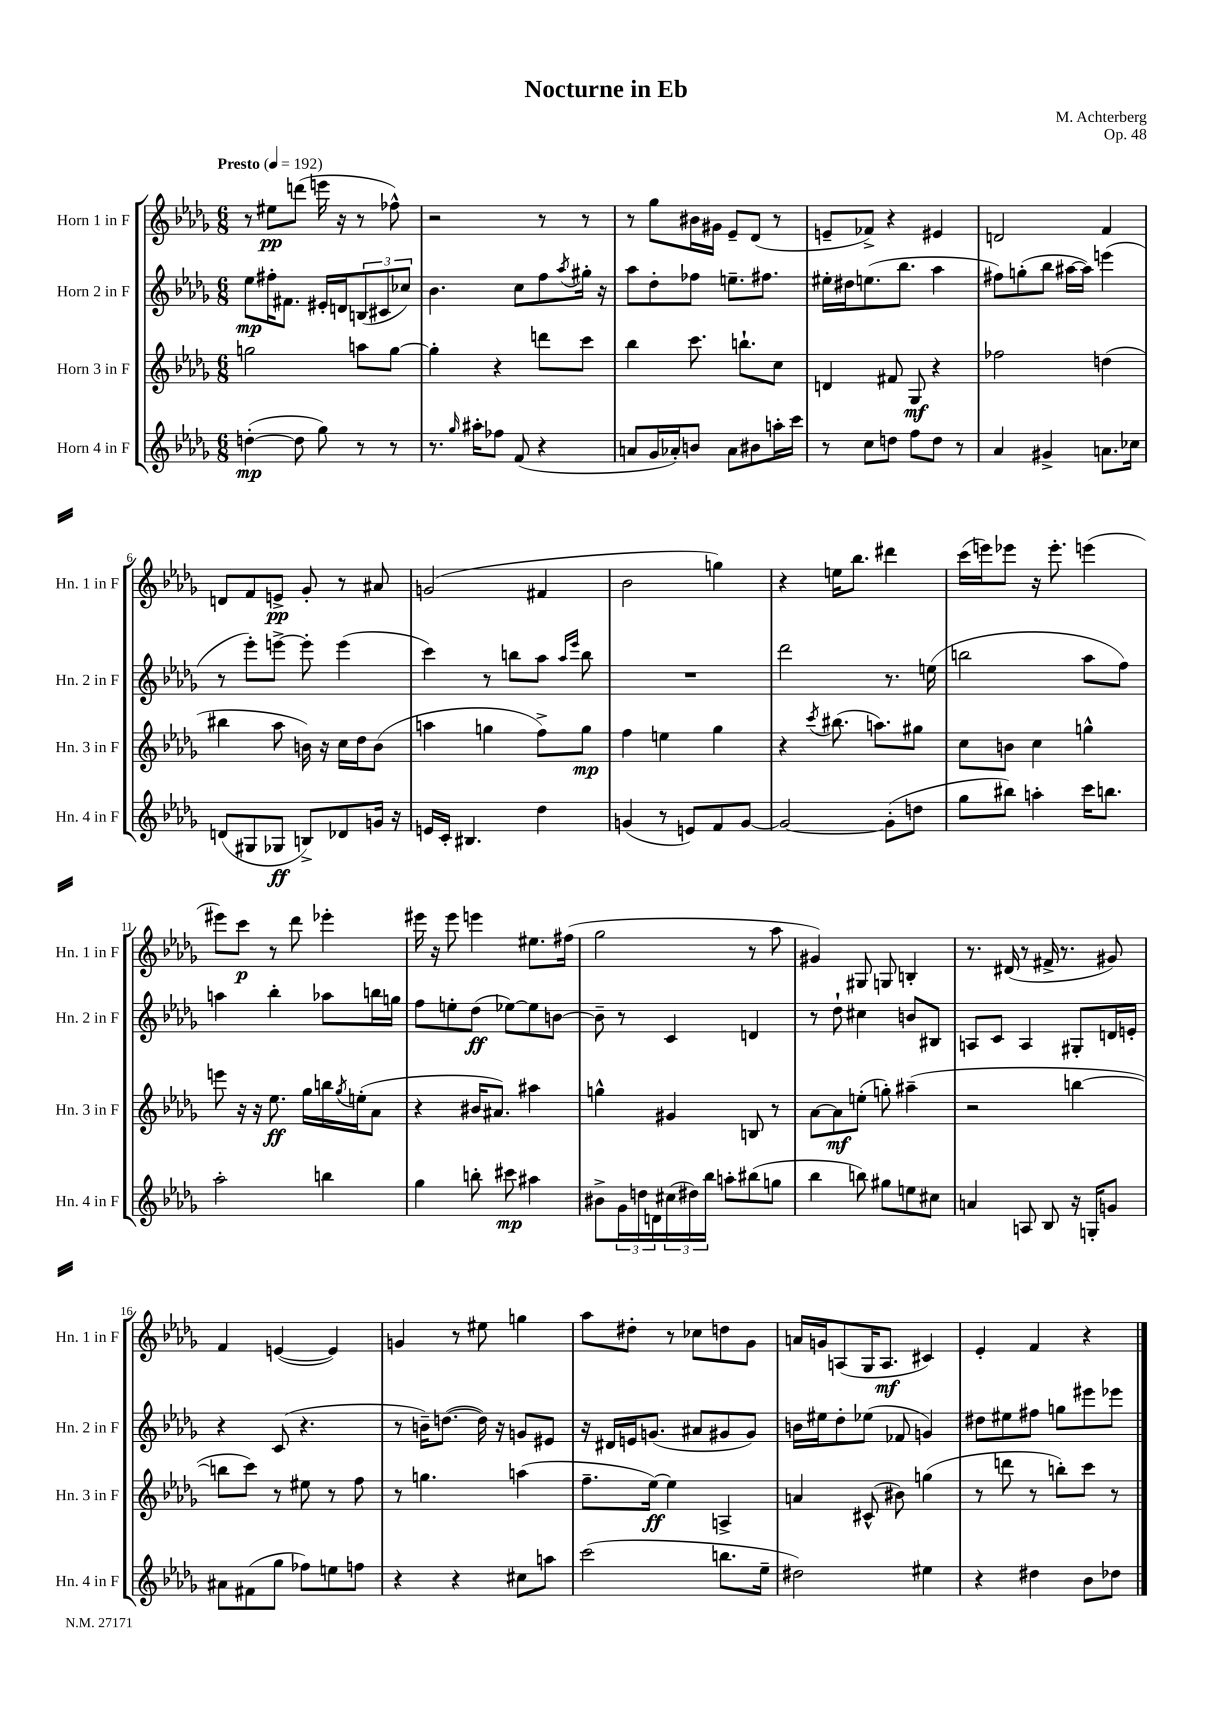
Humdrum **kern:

**kern	**dynam	**kern	**dynam	**kern	**dynam	**kern	**dynam
*part4	*part4	*part3	*part3	*part2	*part2	*part1	*part1
*staff4	*staff4	*staff3	*staff3	*staff2	*staff2	*staff1	*staff1
*I"Horn 4 in F	*	*I"Horn 3 in F	*	*I"Horn 2 in F	*	*I"Horn 1 in F	*
*I'Hn. 4 in F	*	*I'Hn. 3 in F	*	*I'Hn. 2 in F	*	*I'Hn. 1 in F	*
*clefG2	*	*clefG2	*	*clefG2	*	*clefG2	*
*k[b-e-a-d-g-]	*	*k[b-e-a-d-g-]	*	*k[b-e-a-d-g-]	*	*k[b-e-a-d-g-]	*
*M6/8	*	*M6/8	*	*M6/8	*	*M6/8	*
*MM192	*	*MM192	*	*MM192	*	*MM192	*
=1	=1	=1	=1	=1	=1	=1	=1
!	!	!	!	!	!	!LO:TX:a:B:t=Presto	!
([4ddn'\	mp	2ggn\	.	8ee-\L	mp	8r	.
.	.	.	.	16ff#X'\K	.	8ee#X\L	pp
.	.	.	.	8.f#X\J	.	.	.
8dd\]	.	.	.	.	.	(8dddn\J	.
8gg-\)	.	.	.	16e#X'/LL	.	16eeen\	.
.	.	.	.	16dn/J	.	16r	.
8r	.	8aan\L	.	(12Bn/	.	8r	.
.	.	.	.	12c#X/	.	.	.
8r	.	[8gg\J	.	.	.	8ff-X^^\)	.
.	.	.	.	12cc-X/J)	.	.	.
=2	=2	=2	=2	=2	=2	=2	=2
8.r	.	4gg'\]	.	4.b-\	.	2r	.
16qqgg-/	.	.	.	.	.	.	.
16aa#X'\KL	.	.	.	.	.	.	.
8ff-X\J	.	4r	.	.	.	.	.
(8f/	.	.	.	8cc\L	.	.	.
4r	.	8dddn\L	.	8ff\	.	8r	.
.	.	.	.	8qaa-/	.	.	.
.	.	8ccc\J	.	16gg#X'\Jk	.	8r	.
.	.	.	.	16r	.	.	.
=3	=3	=3	=3	=3	=3	=3	=3
8an/L	.	4bb-\	.	8aa-\L	.	8r	.
16g-/L	.	.	.	8dd-'\	.	8gg-\L	.
16a-X'/J)	.	.	.	.	.	.	.
8bn/J	.	8.ccc\	.	8ff-X\J	.	16b#X\L	.
.	.	.	.	.	.	16g#X\JJ	.
8a-\L	.	.	.	8.een~\L	.	8e-~/L	.
.	.	8.bbn`\L	.	.	.	.	.
8b#X\	.	.	.	.	.	(8d-/J	.
.	.	.	.	8.ff#X\J	.	.	.
16aan'\L	.	8cc\J	.	.	.	8r	.
16ccc\JJ	.	.	.	.	.	.	.
=4	=4	=4	=4	=4	=4	=4	=4
8r	.	4dn/	.	16ee#X'\LL	.	8en~/L	.
.	.	.	.	16dd#X\J	.	.	.
8cc\L	.	.	.	(8.een\	.	8f-X^/J)	.
8ddn\J	.	8f#X/	.	.	.	4r	.
.	.	.	.	8.bb-\J	.	.	.
8ff\L	.	8G-/	mf	.	.	.	.
8dd\J	.	4r	.	4aa-\	.	4e#X/	.
8r	.	.	.	.	.	.	.
=5	=5	=5	=5	=5	=5	=5	=5
4a-/	.	2ff-X\	.	8ff#X\L)	.	2dn/	.
.	.	.	.	(8ggn'\	.	.	.
4g#X^/	.	.	.	8bb-\J	.	.	.
.	.	.	.	[16aa#X\LL	.	.	.
.	.	.	.	16aa#\JJ])	.	.	.
8.an\L	.	(4ddn\	.	(4eeen\	.	4f/	.
16cc-X\Jk	.	.	.	.	.	.	.
!!LO:LB:g=z
=6	=6	=6	=6	=6	=6	=6	=6
(8dn/L	.	4bb#X\	.	8r	.	8dn/L	.
8G#X/	.	.	.	8eee-'\L)	.	8f/	.
8G-X/J	ff	8aa-\	.	[8eeen^\J	.	8en^/J	pp
8Bn^/L)	.	16bn\)	.	8eee'\]	.	8g-'/	.
.	.	16r	.	.	.	.	.
8d-X/	.	16cc\LL	.	(4eee\	.	8r	.
.	.	16dd-\J	.	.	.	.	.
16gn/Jk	.	(8b\J	.	.	.	8a#X/	.
16r	.	.	.	.	.	.	.
=7	=7	=7	=7	=7	=7	=7	=7
16en/LL	.	4aan\	.	4ccc\)	.	(2gn/	.
16c'/JJ	.	.	.	.	.	.	.
4.B#X/	.	.	.	.	.	.	.
.	.	4ggn\	.	8r	.	.	.
.	.	.	.	8bbn\L	.	.	.
4dd-\	.	8ff^\L)	.	8aa-\J	.	4f#X/	.
.	.	.	.	16qqaa-/LL	.	.	.
.	.	.	.	16qqeee-/JJ	.	.	.
.	.	8gg\J	mp	8bb\	.	.	.
=8	=8	=8	=8	=8	=8	=8	=8
(4gn/	.	4ff\	.	2.r	.	2b-\	.
8r	.	4een\	.	.	.	.	.
8en/L)	.	.	.	.	.	.	.
8f/	.	4gg-\	.	.	.	4ggn\)	.
[8g/J	.	.	.	.	.	.	.
=9	=9	=9	=9	=9	=9	=9	=9
2g/_	.	4r	.	2ddd-\	.	4r	.
.	.	8qccc/	.	.	.	.	.
.	.	(8.bb#X\	.	.	.	16een\KL	.
.	.	.	.	.	.	8.bb-\J	.
.	.	8.aan\L)	.	.	.	.	.
(8g'\L]	.	.	.	8.r	.	4ddd#X\	.
8ddn\J	.	8gg#X\J	.	.	.	.	.
.	.	.	.	(16een\	.	.	.
=10	=10	=10	=10	=10	=10	=10	=10
8gg-\L	.	8cc\L	.	2bbn\	.	(16ccc\LL	.
.	.	.	.	.	.	16eeen\J)	.
8bb#X\J)	.	8bn\J	.	.	.	8eee-X\J	.
4aan'\	.	4cc\	.	.	.	16r	.
.	.	.	.	.	.	8.eee-'\	.
16ccc\KL	.	4ggn^^\	.	8aa-\L	.	(4eeen\	.
8.bbn\J	.	.	.	.	.	.	.
.	.	.	.	8ff\J)	.	.	.
!!LO:LB:g=z
=11	=11	=11	=11	=11	=11	=11	=11
2aa-'\	.	8eeen\	.	4aan\	.	8eee#X\L)	.
.	.	16r	.	.	.	8ccc\J	p
.	.	16r	.	.	.	.	.
.	.	8.ee-\	ff	4bb-'\	.	8r	.
.	.	.	.	.	.	8ddd-\	.
.	.	16gg-\LL	.	.	.	.	.
4bbn\	.	16bbn\	.	8aa-X\L	.	4eee-X'\	.
.	.	8qgg-/	.	.	.	.	.
.	.	(16een'\J	.	.	.	.	.
.	.	8a-\J	.	16bbn\L	.	.	.
.	.	.	.	16ggn\JJ	.	.	.
=12	=12	=12	=12	=12	=12	=12	=12
4gg-\	.	4r	.	8ff\L	.	16eee#X\	.
.	.	.	.	.	.	16r	.
.	.	.	.	8een'\	.	8eee#\	.
8bbn'\	.	16b#X/KL	.	(8dd-\J	ff	4eeen\	.
.	.	8.a#X/J)	.	.	.	.	.
8ccc#X\	mp	.	.	[8ee-X\L)	.	.	.
4aa#X\	.	4aa#X\	.	8ee-\]	.	8.ee#X\L	.
.	.	.	.	[8bn\J	.	.	.
.	.	.	.	.	.	(16ff#X\Jk	.
=13	=13	=13	=13	=13	=13	=13	=13
8b#X^\L	.	4ggn^^\	.	8b~\]	.	2gg-\	.
24g-\L	.	.	.	8r	.	.	.
24ddn\	.	.	.	.	.	.	.
24dn\	.	.	.	.	.	.	.
(24cc#X\	.	4g#X/	.	4c/	.	.	.
24dd#X\)	.	.	.	.	.	.	.
24bb-\JJ	.	.	.	.	.	.	.
8aan'\L	.	.	.	.	.	.	.
(8bb#X\	.	8Bn/	.	4dn/	.	8r	.
8ggn\J	.	8r	.	.	.	8aa-\	.
=14	=14	=14	=14	=14	=14	=14	=14
4bb-\	.	[8a-\L	.	8r	.	4g#X/)	.
.	.	8a-\]	mf	8dd-`\	.	.	.
8bbn\)	.	(8een'\J	.	4cc#X\	.	8G#X/	.
8gg#X\L	.	8ggn'\)	.	.	.	8Gn/	.
8een\	.	(4aa#X~\	.	8bn/L	.	4Bn'/	.
8cc#X\J	.	.	.	8B#X/J	.	.	.
=15	=15	=15	=15	=15	=15	=15	=15
4an/	.	2r	.	8An/L	.	8.r	.
.	.	.	.	8c/J	.	.	.
.	.	.	.	.	.	(16d#X/	.
8An/	.	.	.	4A/	.	8r	.
8B-/	.	.	.	.	.	16f#X^/	.
.	.	.	.	.	.	8.r	.
16r	.	[4bbn\	.	8G#X'/L	.	.	.
16Gn'/KL	.	.	.	.	.	.	.
8gn/J	.	.	.	16dn/L	.	8g#X/)	.
.	.	.	.	16en'/JJ	.	.	.
!!LO:LB:g=z
=16	=16	=16	=16	=16	=16	=16	=16
8a#X\L	.	8bbn\L]	.	4r	.	4f/	.
(8f#X\	.	8ccc\J)	.	.	.	.	.
8gg-\J	.	8r	.	(8c/	.	([4en/	.
8ff-X\L)	.	8ee#X\	.	4.r	.	.	.
8een\	.	8r	.	.	.	4e/])	.
8ffn\J	.	8ff\	.	.	.	.	.
=17	=17	=17	=17	=17	=17	=17	=17
4r	.	8r	.	8r	.	4gn/	.
.	.	4.ggn\	.	16bn~\KL)	.	.	.
.	.	.	.	([8.ddn\J	.	.	.
4r	.	.	.	.	.	8r	.
.	.	.	.	16dd\])	.	8ee#X\	.
.	.	.	.	16r	.	.	.
8cc#X\L	.	(4aan\	.	8gn/L	.	4ggn\	.
8aan\J	.	.	.	8e#X/J	.	.	.
=18	=18	=18	=18	=18	=18	=18	=18
(2ccc\	.	8.ff~\L	.	16r	.	8aa-\L	.
.	.	.	.	16d#X/LL	.	.	.
.	.	.	.	16en/J	.	8dd#X'\J	.
.	.	[16ee-\Jk)	ff	(8.gn/J	.	.	.
.	.	4ee-\]	.	.	.	8r	.
.	.	.	.	8a#X/L	.	8cc-X\L	.
8.bbn\L	.	4An^/	.	8g#X/	.	8ddn\	.
.	.	.	.	8g#/J)	.	8g-\J	.
16ee-~\Jk	.	.	.	.	.	.	.
=19	=19	=19	=19	=19	=19	=19	=19
2dd#X\)	.	4an/	.	16bn\LL	.	16an/LL	.
.	.	.	.	16ee#X\J	.	16gn/J	.
.	.	.	.	8dd-'\	.	(8An/	.
.	.	(8c#X^^/	.	(8ee-X\J	.	16G-/K	.
.	.	.	.	.	.	8.A/J	mf
.	.	8b#X\)	.	8f-X/	.	.	.
4ee#X\	.	(4ggn\	.	4gn/)	.	4c#X/)	.
=20	=20	=20	=20	=20	=20	=20	=20
4r	.	8r	.	8dd#X\L	.	4e-'/	.
.	.	8dddn\	.	8ee#X\	.	.	.
4dd#X\	.	8r	.	8ff#X\J	.	4f/	.
.	.	8bbn'\L)	.	8ggn\L	.	.	.
8b-\L	.	8ccc\J	.	8eee#X\	.	4r	.
8dd-X\J	.	8r	.	8eee-X\J	.	.	.
==	==	==	==	==	==	==	==
*-	*-	*-	*-	*-	*-	*-	*-
